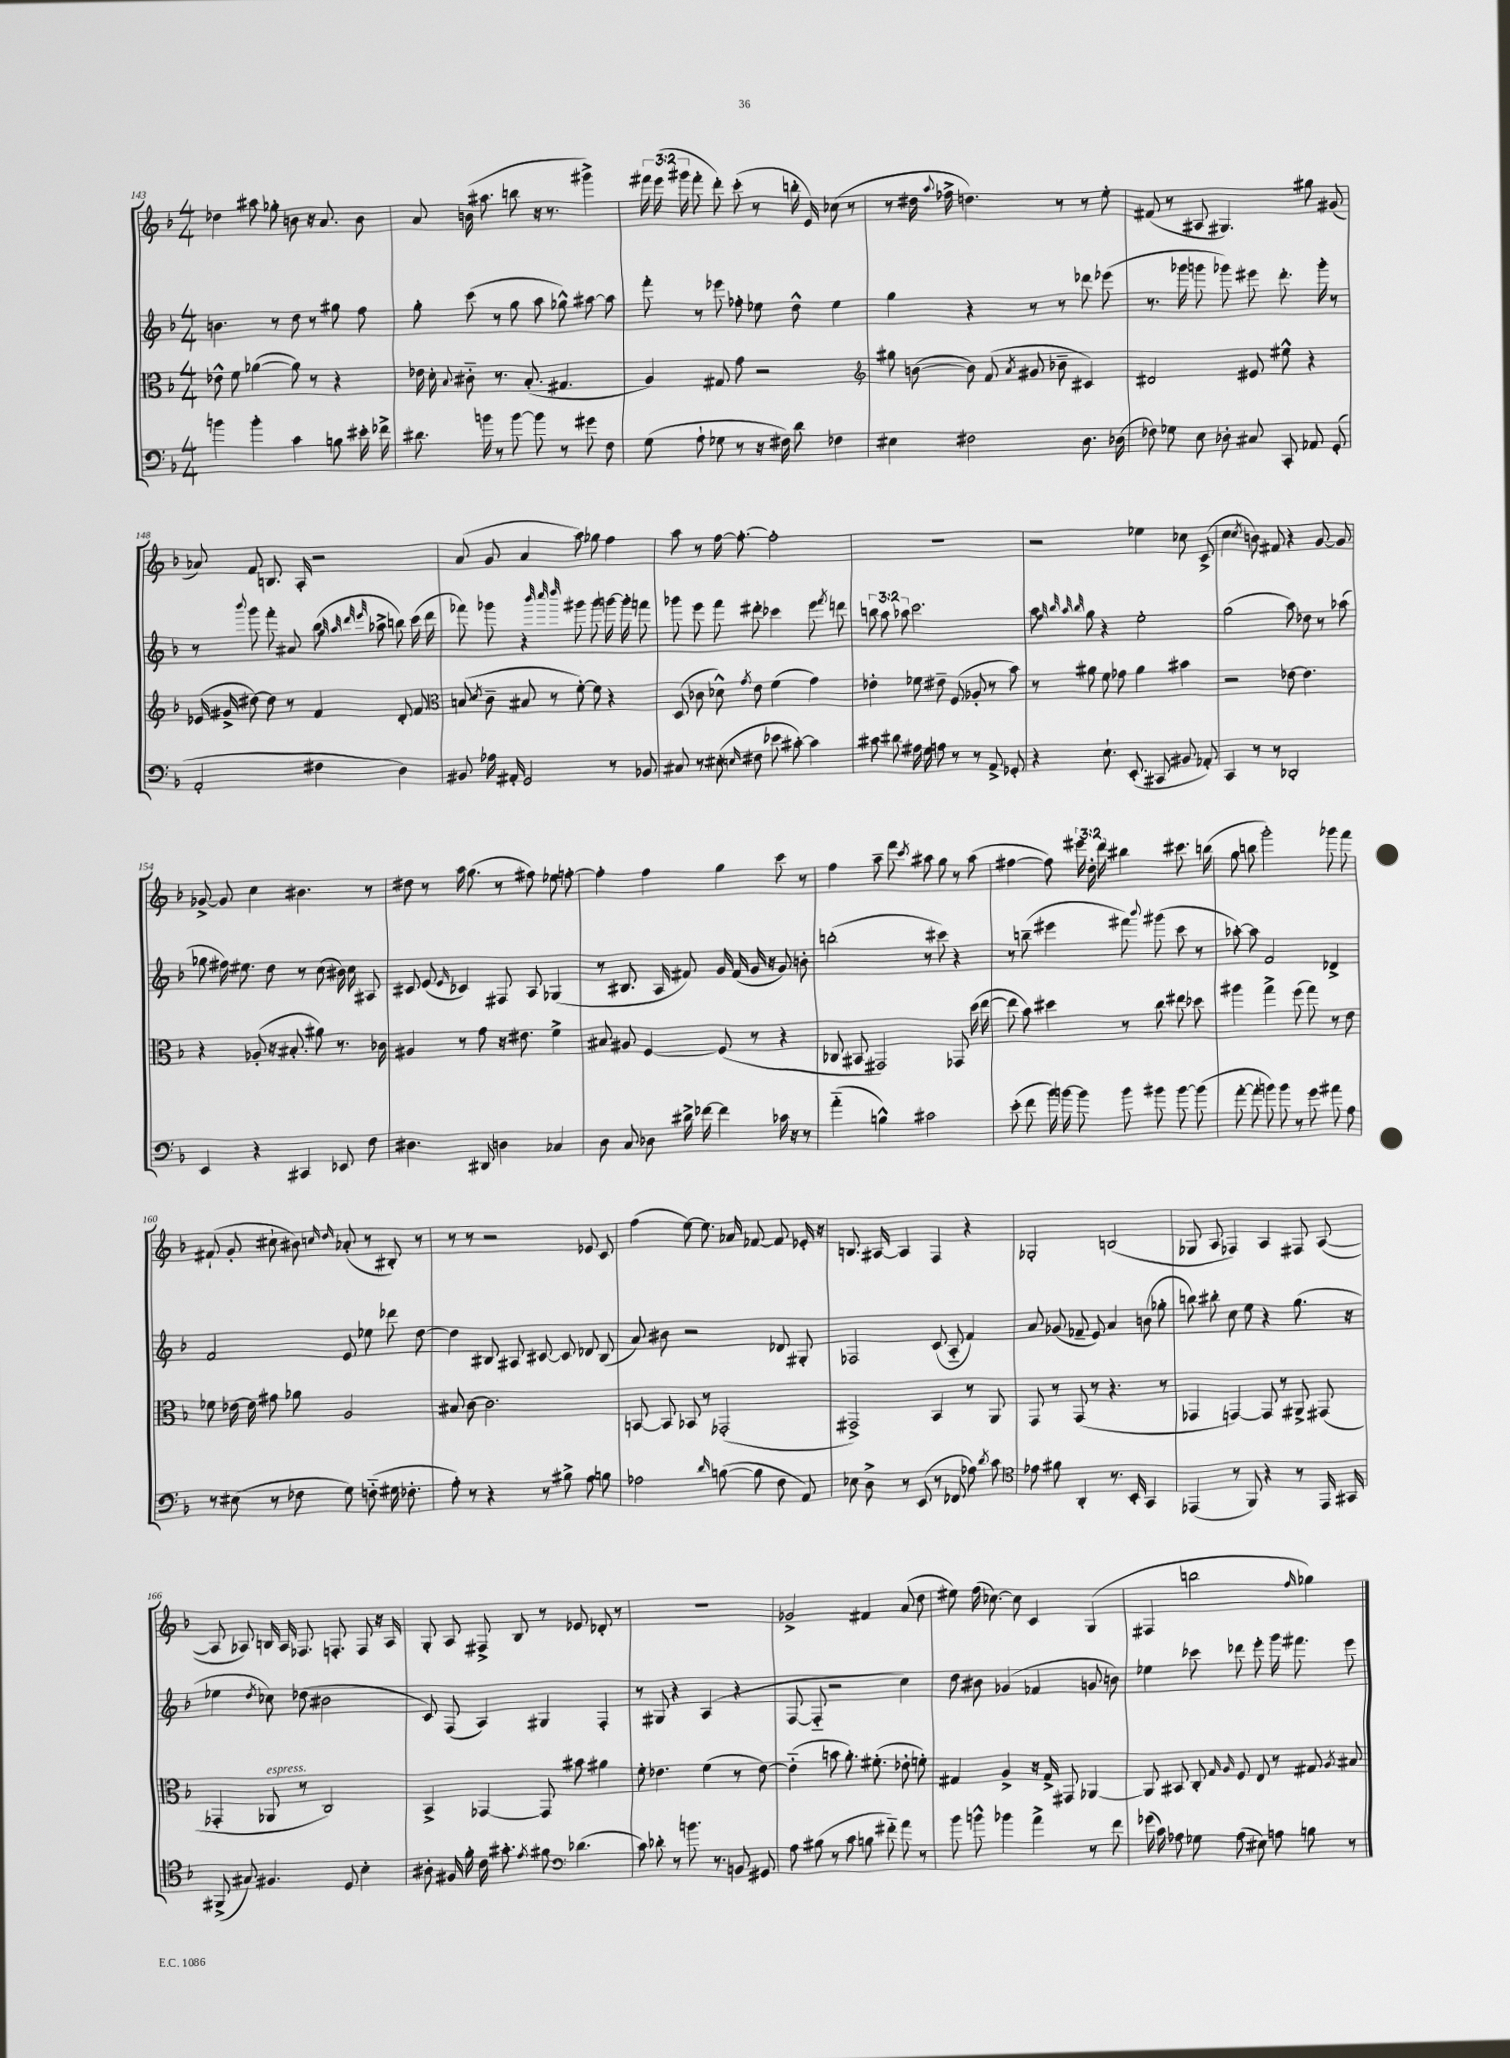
<<
\new StaffGroup <<
\new Staff = "s0" {
    \clef treble \key f \major \numericTimeSignature \time 4/4 \override Staff.TupletNumber.text = #tuplet-number::calc-fraction-text
    \autoBeamOff des''4 ais''8 ges''8-. b'8 r16 a'8. b'8 |
    a'8 b'16( ais''8. b''8 r16 r8. gis'''4->) |
    \tuplet 3/2 { fis'''16 e'''16( gis'''16 } fis'''8-. d'''8-.) c'''8-.( r8 b''16-. e'16) ces''8( r8 |
    r8 dis''16 \appoggiatura { a''8 } fes''16-> d''4.) r8 r8 e''8-. |
    fis'8( r8 ais8 gis4.) gis''8 gis'8( |
    aes'8) f'8 b8. a16-. r2 |
    a'8( g'8 a'4 a''8) ges''8 f''4 |
    a''8 r8 f''16~ f''8.~-. f''2-. |
    R1 |
    r2 ees''4 ces''8 c'8->( |
    c''4 \acciaccatura { c''8 } b'8) fis'8 r4 g'8~ g'8 |
    ges'8~-> ges'8 c''4 bis'4. r8 |
    dis''8 r8 a''16 g''8.( r8 fis''8) ees''8 f''8~-. |
    f''4-. f''4 g''4 c'''8 r8 |
    f''4 a''8-- f'''8 \acciaccatura { c'''8 } ais''8 g''8 r8 ais''8( |
    fis''4~ fis''8) \tuplet 3/2 { eis'''16 d''16-. d'''16 } bis''4 cis'''8. b''16( |
    g''8 b''8 g'''2-.) ges'''8 f'''8 |
    fis'8-!( g'8-. cis''8-! bis'8) \grace { c''16 d''16 } aes'8-.( r8 bis8-.) r8 |
    r8 r8 r2 ees'8 c'8 |
    f''4( e''8~) e''8. aes'16 fes'8~ fes'8 ees'16-. r16 |
    b8. ais16~ ais4 f4 r4 |
    ges2-. b2( |
    ges8 a8 fes4) a4 fis8 a8~( |
    a8 aes8) b16 aes16 fes8. f8.-. f8 r16 aes16 |
    g8-. a8 fis8-> bes8 r8 ees'8 des'8-. r8 |
    R1 |
    ges'2-> fis'4 a'8( d''8 |
    eis''8) f''16( ces''8.~) ces''8 c'4 g4( |
    fis4 b''2 \grace { f''16 } ges''4) \bar "|." |
}
\new Staff = "s1" {
    \clef treble \key f \major \numericTimeSignature \time 4/4 \override Staff.TupletNumber.text = #tuplet-number::calc-fraction-text
    \autoBeamOff b'4. r8 d''8 r8 gis''8 f''8 |
    g''8-. c'''8( r8 g''8 a''8 ges''8-^) ais''8~ ais''8 |
    f'''8-. r8 ees'''8 fes''8-. ees''8 d''8-^ ees''4 |
    g''4 r4 r8 r8 des'''8 ees'''8( |
    r8. ges'''16 g'''8 ges'''8) eis'''8 d'''8.-. ges'''16-. r8 |
    r8 \appoggiatura { bes'''8 } g'''8 f'''8-. ais'8 bes''8( \grace { g''32 a''32 d'''32 e'''32 } aes''8-> b''8) c'''16( d'''16 |
    fes'''8) ges'''8 r4 \grace { bes'''32 c''''32 d''''32 } gis'''8 gis'''8 g'''16~ g'''16-. f'''8 |
    ges'''8 e'''8 f'''8 dis'''8-. ces'''4 e'''8 \acciaccatura { f'''8 } d'''8 |
    \tuplet 3/2 { b''8 a''8 aes''8 } c'''2. |
    a''8 \grace { f''32 bes''32 a''32 bes''32 } g''8 r4 e''2-. |
    g''2( a''8) des''8 r8 aes''8( |
    ges''8 fis''16) eis''8. d''8 r8 c''8( bis'16) c''16 ais8 |
    cis'8 e'8( \grace { e'16 } ces'4) fis8 a8 ges4( |
    r8 bis8. a16 fis'8) g'16 fis'16( g'16 r16 g'8) b'8-. |
    b''2-.( r8 cis'''8) r4 |
    r8 b''8--( eis'''4 fis'''8) \appoggiatura { bes'''8 } gis'''8( c'''8 r8 |
    aes''8~-.) aes''8 f'2 des'4-> |
    f'2 e'8 ees''8 des'''8 d''8~ |
    d''4 bis8 ais8 cis'8~ cis'8 des'8 bis8( |
    a'8) bis'8 r2 des'8 gis8-. |
    fes2 c'8( a8-_ f'4) |
    a'8 ges'8( fes'8-- e'8) a'4 b'8( ges''8-. |
    b''8) bis''8-. c''8 e''8 r4 g''8.( r16 |
    ees''4 \acciaccatura { d''8 } ces''8) des''8( bis'2 |
    c'8) f8( a4) gis4 f4-. |
    r8 gis8 r4 a4( r4 |
    f8~ f8-_ r2 c''4) |
    d''8 bis'8 ges'4( fes'4 g'8 b'8) |
    ees''4 ces'''8 des'''8 e'''8-. g'''16 fis'''8. e'''8 \bar "|." |
}
\new Staff = "s2" {
    \clef alto \key f \major \numericTimeSignature \time 4/4
    \autoBeamOff ees'8-^ f'8 aes'4~( aes'8) r8 r4 |
    ees'16 d'16-. \appoggiatura { bes8 } cis'8-_ r8. bes8.-.( gis4. |
    a4) gis8 g'8 r2 |
    \clef treble gis''8 b'8~( b'8) f'8( \acciaccatura { a'8 } gis'8 bes'8-- cis'4) |
    dis'2 eis'8 eis''8-^ r4 |
    ees'16( gis'16-> dis''8~) dis''8 r8 f'4 d'8-. f'8 |
    \clef alto b8( \acciaccatura { d'8 } c'8-- bis8 r8 f'8~-.) f'8 r4 |
    d8( ces'8 des'8-^) \acciaccatura { g'8 } e'8 f'4( g'4) |
    ees'4-. fes'8 eis'8-- f8( aes8-. r8 bes'8) |
    r8 ais'8 f'8 ges'8 ais'4 bis'4 |
    r2 ees'8~ ees'4. |
    r4 aes8-.( r16 bis8.-. ais'8) r8. ces'16 |
    ais4 r8 g'8 r16 eis'8. f'4-> |
    bis8 ais8 f4~ f8( r8 r4 |
    ces8 bis,8 gis,2) ges,8 d''16( e''16~ |
    e''8 bes'8) dis''4 r8 c''8 eis''8 des''8 |
    ais''4 g''4-> f''8( g''8) r8 e'8 |
    fes'8 ees'16~ ees'16 gis'8 aes'8 a2 |
    bis8 c'8~ c'2. |
    b,8~ b,8 bes,8 r8 ges,2-.( |
    gis,2->) bes,4 r8 a,8 |
    g,8 r8 g,8( r8 r4. r8 |
    ges,4 g,4~) g,8 r8 ais,8-> gis,8( |
    ges,4-. aes,8^\markup { \italic "espress." } r8 c2) |
    bes,4-> ges,4~ ges,8 bis'8 ais'4 |
    f'8-. ees'4. f'4( r8 ees'8~) |
    ees'4-_( b'8 a'8.-.) fis'8.-.( ees'8-. f'8-.) |
    gis4 a4-> r16 gis16-> gis,8 aes,4~ |
    aes,8 bis,8 c8-. \grace { g16 a16 } f8 e8 r8 gis8 \acciaccatura { a8 } bis8 \bar "|." |
}
\new Staff = "s3" {
    \clef bass \key f \major \numericTimeSignature \time 4/4
    \autoBeamOff b'4 b'4-. c'4 b8 eis'16-. fes'16-> |
    dis'8. b'16 r8 b'8~ b'8 r8 gis'8 f8 |
    g8( a8-! ges8 r8 r16 fis16) d'8 fes4 |
    eis4 fis2 d8. des16( |
    fes8) ges8 e8 des8-. cis8 c,8-. aes,8 g,8-.( |
    a,2-. fis4 d4) |
    bis,8 aes16 ais,16-. g,2 r8 bes,8 |
    cis8 r8 eis8-.( \grace { e16 } fis8 ees'8 cis'8~-.) cis'4 |
    cis'8 dis'8 ais16 g16 a8 r8 r8 a,8-> ges,8-. |
    r4 e8.-! e,8.-.( cis,8 bis,8 aes,8-.) |
    c,4 r8 r8 des,2-. |
    e,4 r4 cis,4 ees,8 f8 |
    dis4. dis,8 d4 ces4 |
    d8 c8 des8 dis'16-> fes'16~ fes'4 ces'16 r16 r8 |
    a'4-_( b4-^) cis'2 |
    e'8-.( f'8 bes'16) b'16~ b'8 b'8 bis'8 bis'8~ bis'8( |
    a'8~-. a'8-. b'8) b'8 r8 g'8 ais'8 a8 |
    r8 eis8( r8 fes8 g8) f8-_( gis16 fes8.-. |
    a8-.) r8 r4 r8 bis8-> a8 b8 |
    aes2 \grace { d'16 } b8~( b8 f8 a,8) |
    ees8 d8-> r8 e,8( r8 fes,8 aes8) \acciaccatura { d'8 } c'8 |
    \clef tenor ees'8 fis'8 a,4-. r8. bes,16-. g,4 |
    ees,4( r8 f,8) r4 r8 ees,16 gis,16 |
    fis,8->( gis8) fis4. d8 bes4-. |
    ais8-. fis16 f'16-. c'16 gis'8.-. \acciaccatura { e'8 } fis'8 \clef bass des'4.( |
    c'8) des'8-. r8 b'8. r8. b,8 gis,8 |
    a8 bis8( r8 c'8 b8 fis'8-_) a'8 r8 |
    bes'8 b'8-^ bes'4 a'4-> r8 f'8 |
    ges'16( c'16) aes8 ges8 aes8( eis8) a8 b8 r8 \bar "|." |
}
>>
>>
\layout { \context { \Score currentBarNumber = #143 } }
